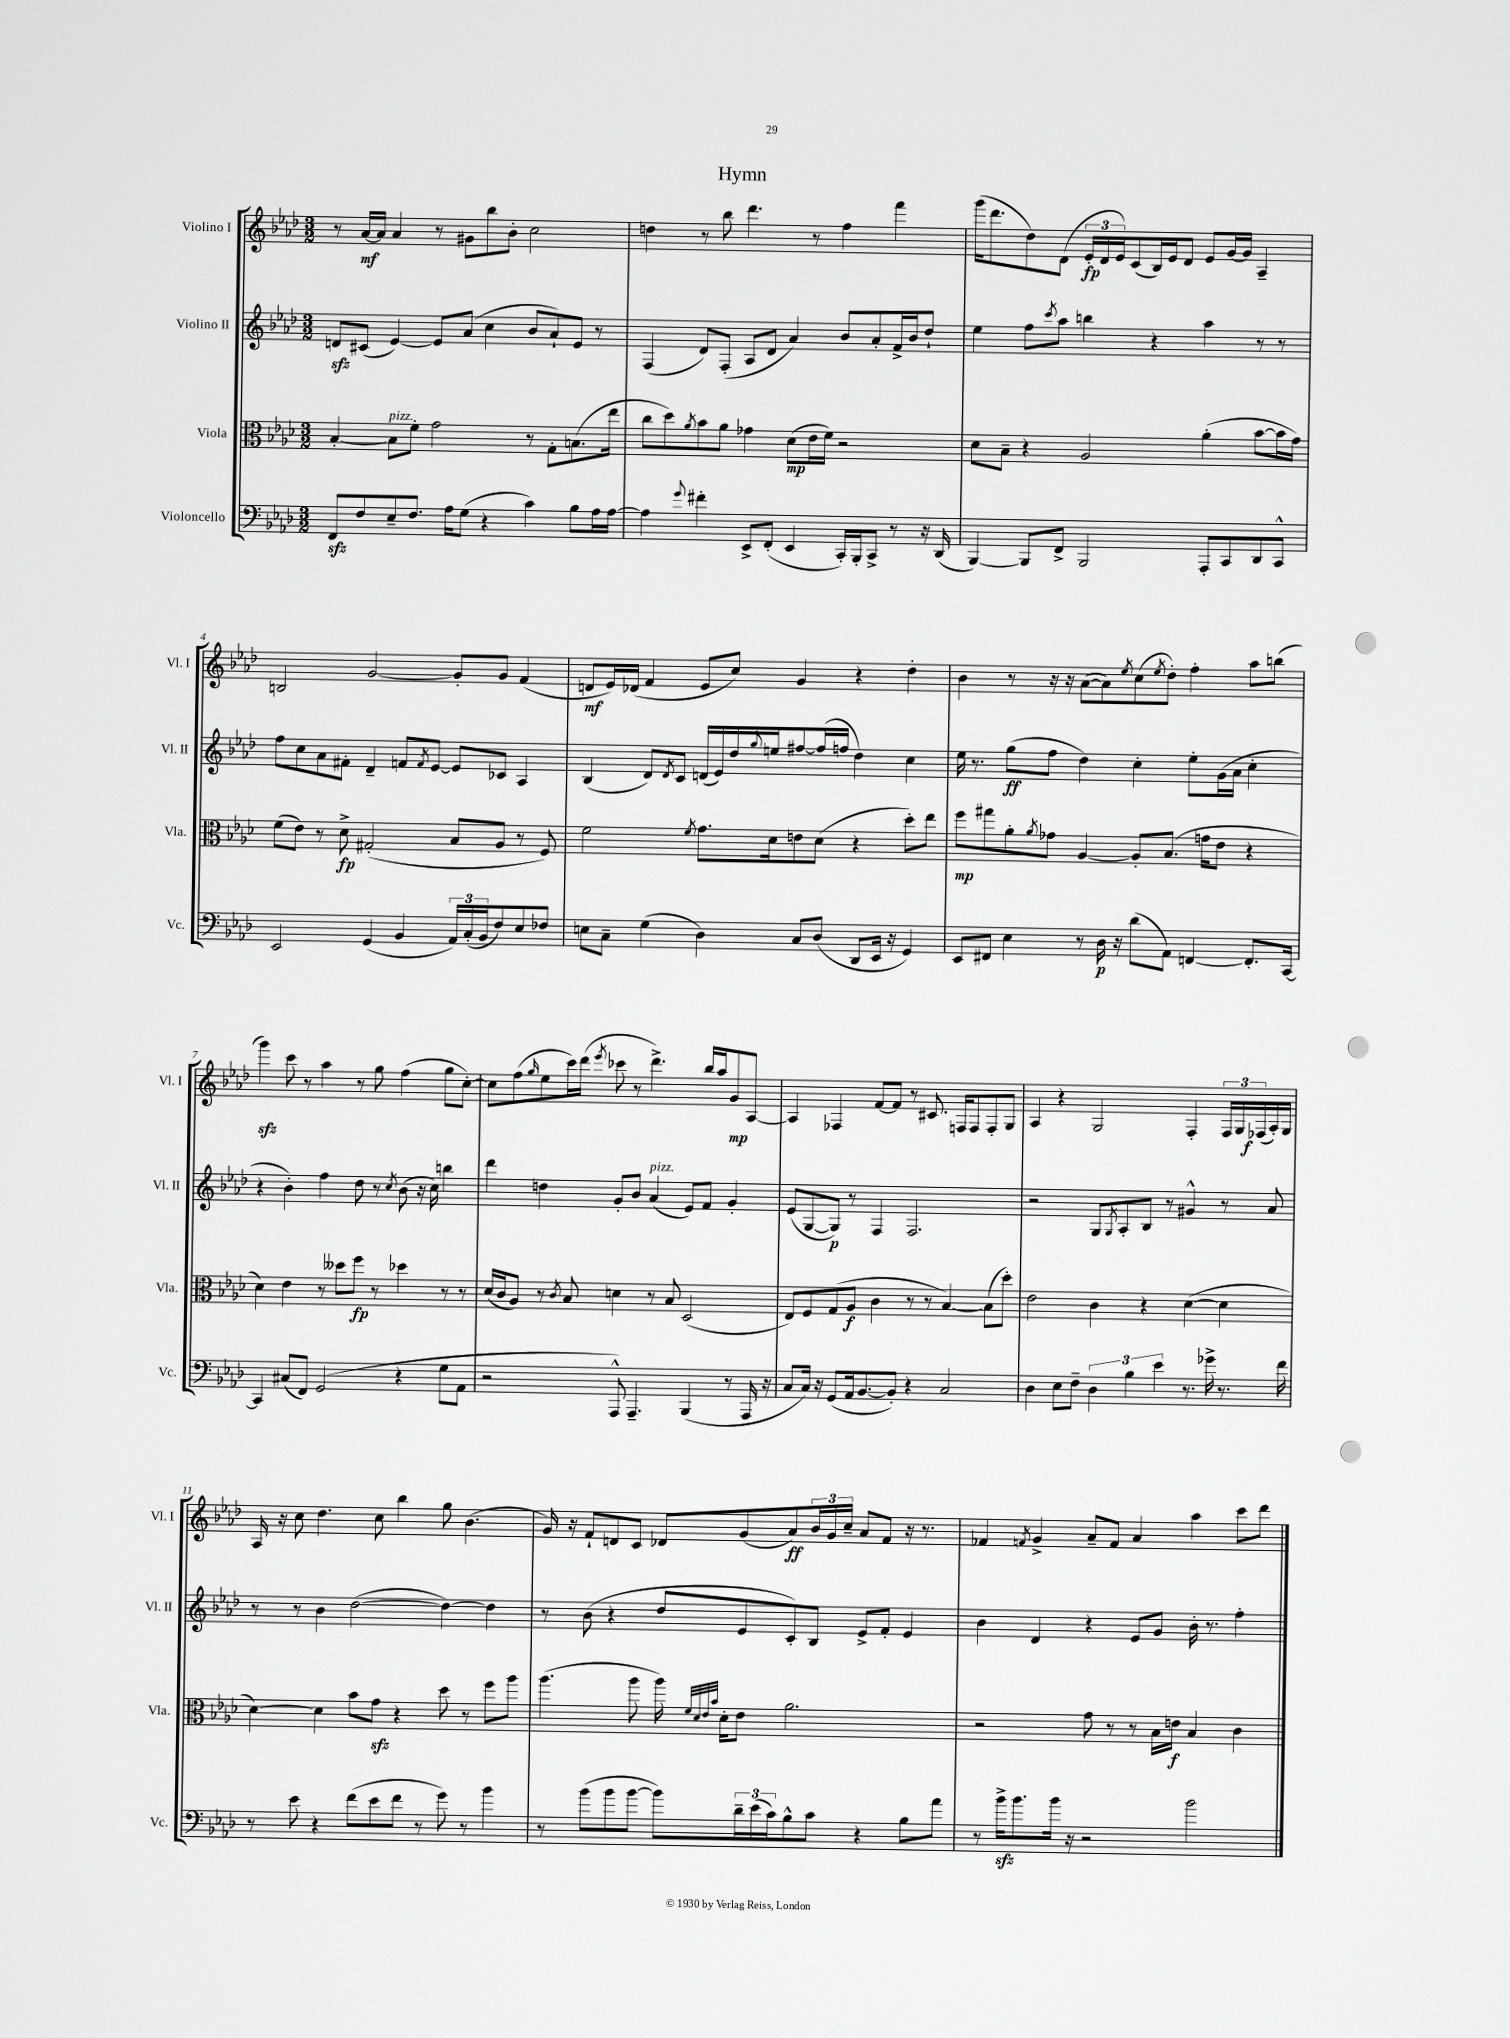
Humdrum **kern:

**kern	**dynam	**kern	**dynam	**kern	**dynam	**kern	**dynam
*part4	*part4	*part3	*part3	*part2	*part2	*part1	*part1
*staff4	*staff4	*staff3	*staff3	*staff2	*staff2	*staff1	*staff1
*I"Violoncello	*	*I"Viola	*	*I"Violino II	*	*I"Violino I	*
*I'Vc.	*	*I'Vla.	*	*I'Vl. II	*	*I'Vl. I	*
*clefF4	*	*clefC3	*	*clefG2	*	*clefG2	*
*k[b-e-a-d-]	*	*k[b-e-a-d-]	*	*k[b-e-a-d-]	*	*k[b-e-a-d-]	*
*M3/2	*	*M3/2	*	*M3/2	*	*M3/2	*
=1	=1	=1	=1	=1	=1	=1	=1
8FFzz/L	.	[4B-'/	.	8dnzz/L	.	8r	.
8F/	.	.	.	(8c#X/J	.	[16a-/LL	mf
.	.	.	.	.	.	16a-/JJ]	.
!	!	!LO:TX:a:i:t=pizz.	!	!	!	!	!
8E-~/	.	8B-\L]	.	[4e-/)	.	4a-/	.
8.F/J	.	8f'\J	.	.	.	.	.
.	.	2g\	.	8e-/L]	.	8r	.
16A-\KL	.	.	.	.	.	.	.
(8G\J	.	.	.	(8a-/J	.	8g#X\L	.
4r	.	.	.	4cc\	.	8bb-\	.
.	.	.	.	.	.	8b-'\J	.
4c\)	.	8r	.	8b-/L	.	2cc\	.
.	.	8G'\L	.	8a-`/)	.	.	.
8B-\L	.	(8.Bn\	.	8e-/J	.	.	.
16A-\L	.	.	.	8r	.	.	.
[16A-\JJ	.	16ee-\Jk	.	.	.	.	.
=2	=2	=2	=2	=2	=2	=2	=2
4A-\]	.	8cc\L	.	(4F/	.	4ddn\	.
.	.	8dd-\)	.	.	.	.	.
8qqg/	.	8qa-/	.	.	.	.	.
4f#X'\	.	8b-\	.	8d-/L)	.	8r	.
.	.	8a-\J	.	(8F'/J	.	8bb-\	.
8EE-^/L	.	4g-X\	.	8A-/L	.	4.ddd-\	.
(8FF'/J	.	.	.	8d-/J	.	.	.
4EE-/	.	(8d-\L	mp	4a-/)	.	.	.
.	.	16e-\L	.	.	.	8r	.
.	.	16f\JJ)	.	.	.	.	.
16CC'/LL)	.	2r	.	8b-/L	.	4ff\	.
16BBB-'/J	.	.	.	.	.	.	.
8CC^/J	.	.	.	8a-'/	.	.	.
8r	.	.	.	16f^/L	.	4fff\	.
.	.	.	.	16b-/J	.	.	.
16r	.	.	.	8dd-`/J	.	.	.
(16DD-/	.	.	.	.	.	.	.
=3	=3	=3	=3	=3	=3	=3	=3
[4BBB-/)	.	8d-\L	.	4ee-\	.	(16ggg\KL	.
.	.	.	.	.	.	8.ddd-\	.
.	.	8B-~\J	.	.	.	.	.
8BBB-/L]	.	4r	.	8ff\L	.	8dd-\)	.
.	.	.	.	8qccc/	.	.	.
8FF^/J	.	.	.	8aa-\J	.	(8d-\J	.
2BBB-/	.	2A-/	.	4bbn\	.	24e-'/LL	fp
.	.	.	.	.	.	24d-/	.
.	.	.	.	.	.	24e-/J)	.
.	.	.	.	.	.	(8c/	.
.	.	.	.	4r	.	16B-/L)	.
.	.	.	.	.	.	16e-/J	.
.	.	.	.	.	.	8d-/J	.
8AAA-'/L	.	(4a-'\	.	4aa-\	.	8e-/L	.
8CC/	.	.	.	.	.	[16g/L	.
.	.	.	.	.	.	16g/JJ]	.
8DD-/	.	[8b-\L	.	8r	.	4A-~/	.
8CC^^/J	.	16b-\L]	.	8r	.	.	.
.	.	16g\JJ)	.	.	.	.	.
!!LO:LB:g=z
=4	=4	=4	=4	=4	=4	=4	=4
2EE-/	.	(8f\L	.	8ff\L	.	2Bn/	.
.	.	8e-\J)	.	8cc\	.	.	.
.	.	8r	.	8a-\	.	.	.
.	.	8d-^\	fp	8f#X'\J	.	.	.
(4GG/	.	(2G#X'/	.	4d-~/	.	[2g/	.
4BB-/	.	.	.	8fn/L	.	.	.
.	.	.	.	8qf/	.	.	.
.	.	.	.	[8e-/J	.	.	.
24AA-/LL)	.	8B-/L	.	8e-/L]	.	8g'/L]	.
(24C'/	.	.	.	.	.	.	.
24BB-/J	.	.	.	.	.	.	.
8F/)	.	8A-/J	.	8c-X/J	.	8g/J	.
8E-/	.	8r	.	4A-/	.	(4f/	.
8F-X/J	.	8F/)	.	.	.	.	.
=5	=5	=5	=5	=5	=5	=5	=5
8En\L	.	2f\	.	(4B-/	.	8dn/L	mf
8C~\J	.	.	.	.	.	16e-/L)	.
.	.	.	.	.	.	(16d-X/JJ	.
(4G\	.	.	.	8d-/L)	.	4f/	.
.	.	.	.	8qd-/	.	.	.
.	.	.	.	8c/J	.	.	.
.	.	8qf/	.	.	.	.	.
4D-\)	.	8.g\L	.	(16dn/LL	.	8e-/L	.
.	.	.	.	16e-/)	.	.	.
.	.	.	.	16dd-/	.	8cc/J)	.
.	.	.	.	8qqgg/	.	.	.
.	.	16d-\k	.	16een/J	.	.	.
8C/L	.	8en\	.	[8ff#X/	.	4g/	.
(8D-/J	.	(8d-\J	.	(16ff#/L]	.	.	.
.	.	.	.	16ffn/JJ	.	.	.
8DD-/L	.	4r	.	4dd-\)	.	4r	.
16EE-/Jk	.	.	.	.	.	.	.
16r	.	.	.	.	.	.	.
4GG/)	.	8dd-'\L)	.	4cc\	.	4dd-'\	.
.	.	8ee-\J	.	.	.	.	.
=6	=6	=6	=6	=6	=6	=6	=6
8EE-/L	.	8ff\L	mp	16ee-\	.	4b-\	.
.	.	.	.	8.r	.	.	.
8FF#X/J	.	8gg#X\	.	.	.	.	.
4E-\	.	8a-'\	.	(8gg\L	ff	8r	.
.	.	8qa-/	.	.	.	.	.
.	.	8g-X\J	.	8ff\J	.	16r	.
.	.	.	.	.	.	16r	.
8r	.	[4A-/	.	4dd-\)	.	([8a-\L	.
16D-\	p	.	.	.	.	8a-\])	.
16r	.	.	.	.	.	.	.
.	.	.	.	.	.	8qee-/	.
(8d-\L	.	8A-'/L]	.	4cc'\	.	(8cc\	.
.	.	.	.	.	.	8qee-/	.
8AA-\J)	.	(8.B-/J	.	.	.	8dd-'\J)	.
[4FFn/	.	.	.	8ee-'\L	.	4ff'\	.
.	.	16gn\KL	.	.	.	.	.
.	.	8e-\J	.	(16g\L	.	.	.
.	.	.	.	16a-\JJ	.	.	.
8.FF'/L]	.	4r	.	4cc'\	.	8aa-\L	.
.	.	.	.	.	.	(8bbn\J	.
[16CC/Jk	.	.	.	.	.	.	.
!!LO:LB:g=z
=7	=7	=7	=7	=7	=7	=7	=7
4CC/]	.	4d-\)	.	4r	.	4gggzz\)	.
(8C#X/L	.	4e-\	.	4b-'\)	.	8ccc\	.
8FF/J)	.	.	.	.	.	8r	.
(2GG/	.	8r	.	4ff\	.	4aa-\	.
.	.	8dd--X\L	.	.	.	.	.
.	.	8ff\J	fp	8dd-\	.	8r	.
.	.	8r	.	8r	.	8gg\	.
.	.	.	.	8qcc/	.	.	.
4r	.	4dd-X\	.	(8b-\	.	(4ff\	.
.	.	.	.	16r	.	.	.
.	.	.	.	16cc\)	.	.	.
8G\L	.	8r	.	4bbn\	.	8gg\L	.
8AA-\J	.	8r	.	.	.	[8cc'\J)	.
=8	=8	=8	=8	=8	=8	=8	=8
2r	.	(16d-/LL	.	4ddd-\	.	8cc\L]	.
.	.	16c/J	.	.	.	.	.
.	.	8A-/J)	.	.	.	(8ff\	.
.	.	.	.	.	.	16qqgg/	.
.	.	8r	.	4ddn\	.	8ee-\	.
.	.	8qc/	.	.	.	.	.
.	.	8B-/	.	.	.	16ccc\L)	.
.	.	.	.	.	.	(16ddd-\JJ	.
.	.	.	.	.	.	8qeee-/	.
8AAA-^^/)	.	4dn\	.	8g'/L	.	8ccc-X\	.
4.AAA-~/	.	.	.	8b-/J	.	8r	.
!	!	!	!	!LO:TX:a:i:t=pizz.	!	!	!
.	.	8r	.	(4a-/	.	4.ddd-^\)	.
.	.	8B-/	.	.	.	.	.
(4BBB-/	.	(2D-/	.	8e-/L)	.	.	.
.	.	.	.	8f/J	.	16bb-/LL	.
.	.	.	.	.	.	16aa-/J	.
8r	.	.	.	4g'/	.	8g/	mp
16AAA-/	.	.	.	.	.	[8A-/J	.
16r	.	.	.	.	.	.	.
=9	=9	=9	=9	=9	=9	=9	=9
8C/L	.	8E-/L)	.	(8e-/L	.	4A-/]	.
16C/Jk)	.	8F/	.	[8G/	.	.	.
16r	.	.	.	.	.	.	.
(8GG/L	.	(8G/	.	8G/J])	p	4F-X/	.
16AA-/k	.	8A-/J	f	8r	.	.	.
[8.BB-/	.	.	.	.	.	.	.
.	.	4c\	.	4F/	.	[8f/L	.
8BB-'/J])	.	.	.	.	.	8f/J]	.
4r	.	8r	.	2.F/	.	8r	.
.	.	8r	.	.	.	8.c#X/	.
2C/	.	[4B-/)	.	.	.	.	.
.	.	.	.	.	.	16Fn/KL	.
.	.	.	.	.	.	8F/	.
.	.	(8B-\L]	.	.	.	8F'/	.
.	.	8dd-'\J)	.	.	.	8G/J	.
=10	=10	=10	=10	=10	=10	=10	=10
4D-\	.	2e-\	.	2r	.	4A-/	.
8E-\L	.	.	.	.	.	4r	.
8F~\J	.	.	.	.	.	.	.
6D-\	.	4c\	.	8G/L	.	2G/	.
.	.	.	.	8qG/	.	.	.
.	.	.	.	8A-'/	.	.	.
6B-\	.	.	.	.	.	.	.
.	.	4r	.	8B-/J	.	.	.
6e-\	.	.	.	.	.	.	.
.	.	.	.	8r	.	.	.
8.r	.	([4d-\	.	4g#X^^/	.	4F'/	.
16g-X^\	.	.	.	.	.	.	.
8.r	.	4d-\]	.	8r	.	24F/LL	.
.	.	.	.	.	.	24G/	.
.	.	.	.	.	.	(24F-X/	f
.	.	.	.	8a-/	.	16A-'/)	.
16f\	.	.	.	.	.	16G/JJ	.
!!LO:LB:g=z
=11	=11	=11	=11	=11	=11	=11	=11
8r	.	[4d-\)	.	8r	.	16A-/	.
.	.	.	.	.	.	16r	.
8e-\	.	.	.	8r	.	8cc\	.
4r	.	4d-\]	.	4b-\	.	4.dd-\	.
(8f\L	.	8b-\L	.	([2dd-\	.	.	.
8e-\	.	8gzz\J	.	.	.	8cc\	.
8f\J	.	4r	.	.	.	4bb-\	.
8r	.	.	.	.	.	.	.
8g\)	.	8dd-\	.	4dd-\_)	.	8gg\	.
8r	.	8r	.	.	.	(4.b-\	.
4b-\	.	8ff\L	.	4dd-\]	.	.	.
.	.	8aa-\J	.	.	.	.	.
=12	=12	=12	=12	=12	=12	=12	=12
8r	.	(4.aa-\	.	8r	.	16g/)	.
.	.	.	.	.	.	16r	.
(8b-\L	.	.	.	(8b-\	.	8f`/L	.
8b-\	.	.	.	4r	.	8dn/	.
[8b-\J	.	8aa-\	.	.	.	8c/J	.
8b-\L])	.	16aa-\)	.	8dd-/L	.	8d-X/L	.
.	.	32qqf/LLL	.	.	.	.	.
.	.	32qqd-/	.	.	.	.	.
.	.	32qqe-/	.	.	.	.	.
.	.	32qqb-/JJJ	.	.	.	.	.
.	.	16d-'\KL	.	.	.	.	.
24d-~\L	.	8e-\J	.	8e-/	.	(8g/	.
(24e-\	.	.	.	.	.	.	.
24c\J)	.	.	.	.	.	.	.
8B-^^\	.	2.a-\	.	8c'/)	.	8a-/)	ff
8c\J	.	.	.	8B-/J	.	24b-/L	.
.	.	.	.	.	.	24g/	.
.	.	.	.	.	.	24cc~/JJ	.
4r	.	.	.	8e-^/L	.	8a-/L	.
.	.	.	.	8f'/J	.	8f/J	.
8B-\L	.	.	.	4e-/	.	16r	.
.	.	.	.	.	.	8.r	.
8a-\J	.	.	.	.	.	.	.
=13	=13	=13	=13	=13	=13	=13	=13
8r	.	2r	.	4b-\	.	4f-X/	.
16b-zz^\KL	.	.	.	.	.	.	.
8.b-\	.	.	.	.	.	.	.
.	.	.	.	.	.	8qfn/	.
.	.	.	.	4d-/	.	4g^/	.
16b-\Jk	.	.	.	.	.	.	.
16r	.	.	.	.	.	.	.
2r	.	8g\	.	4r	.	8a-~/L	.
.	.	8r	.	.	.	8f/J	.
.	.	8r	.	8e-/L	.	4a-/	.
.	.	16B-\LL	.	8g/J	.	.	.
.	.	16en\JJ	f	.	.	.	.
2b-\	.	4B-/	.	16b-'\	.	4aa-\	.
.	.	.	.	8.r	.	.	.
.	.	4c\	.	4ff'\	.	8ccc\L	.
.	.	.	.	.	.	8ddd-\J	.
==	==	==	==	==	==	==	==
*-	*-	*-	*-	*-	*-	*-	*-
